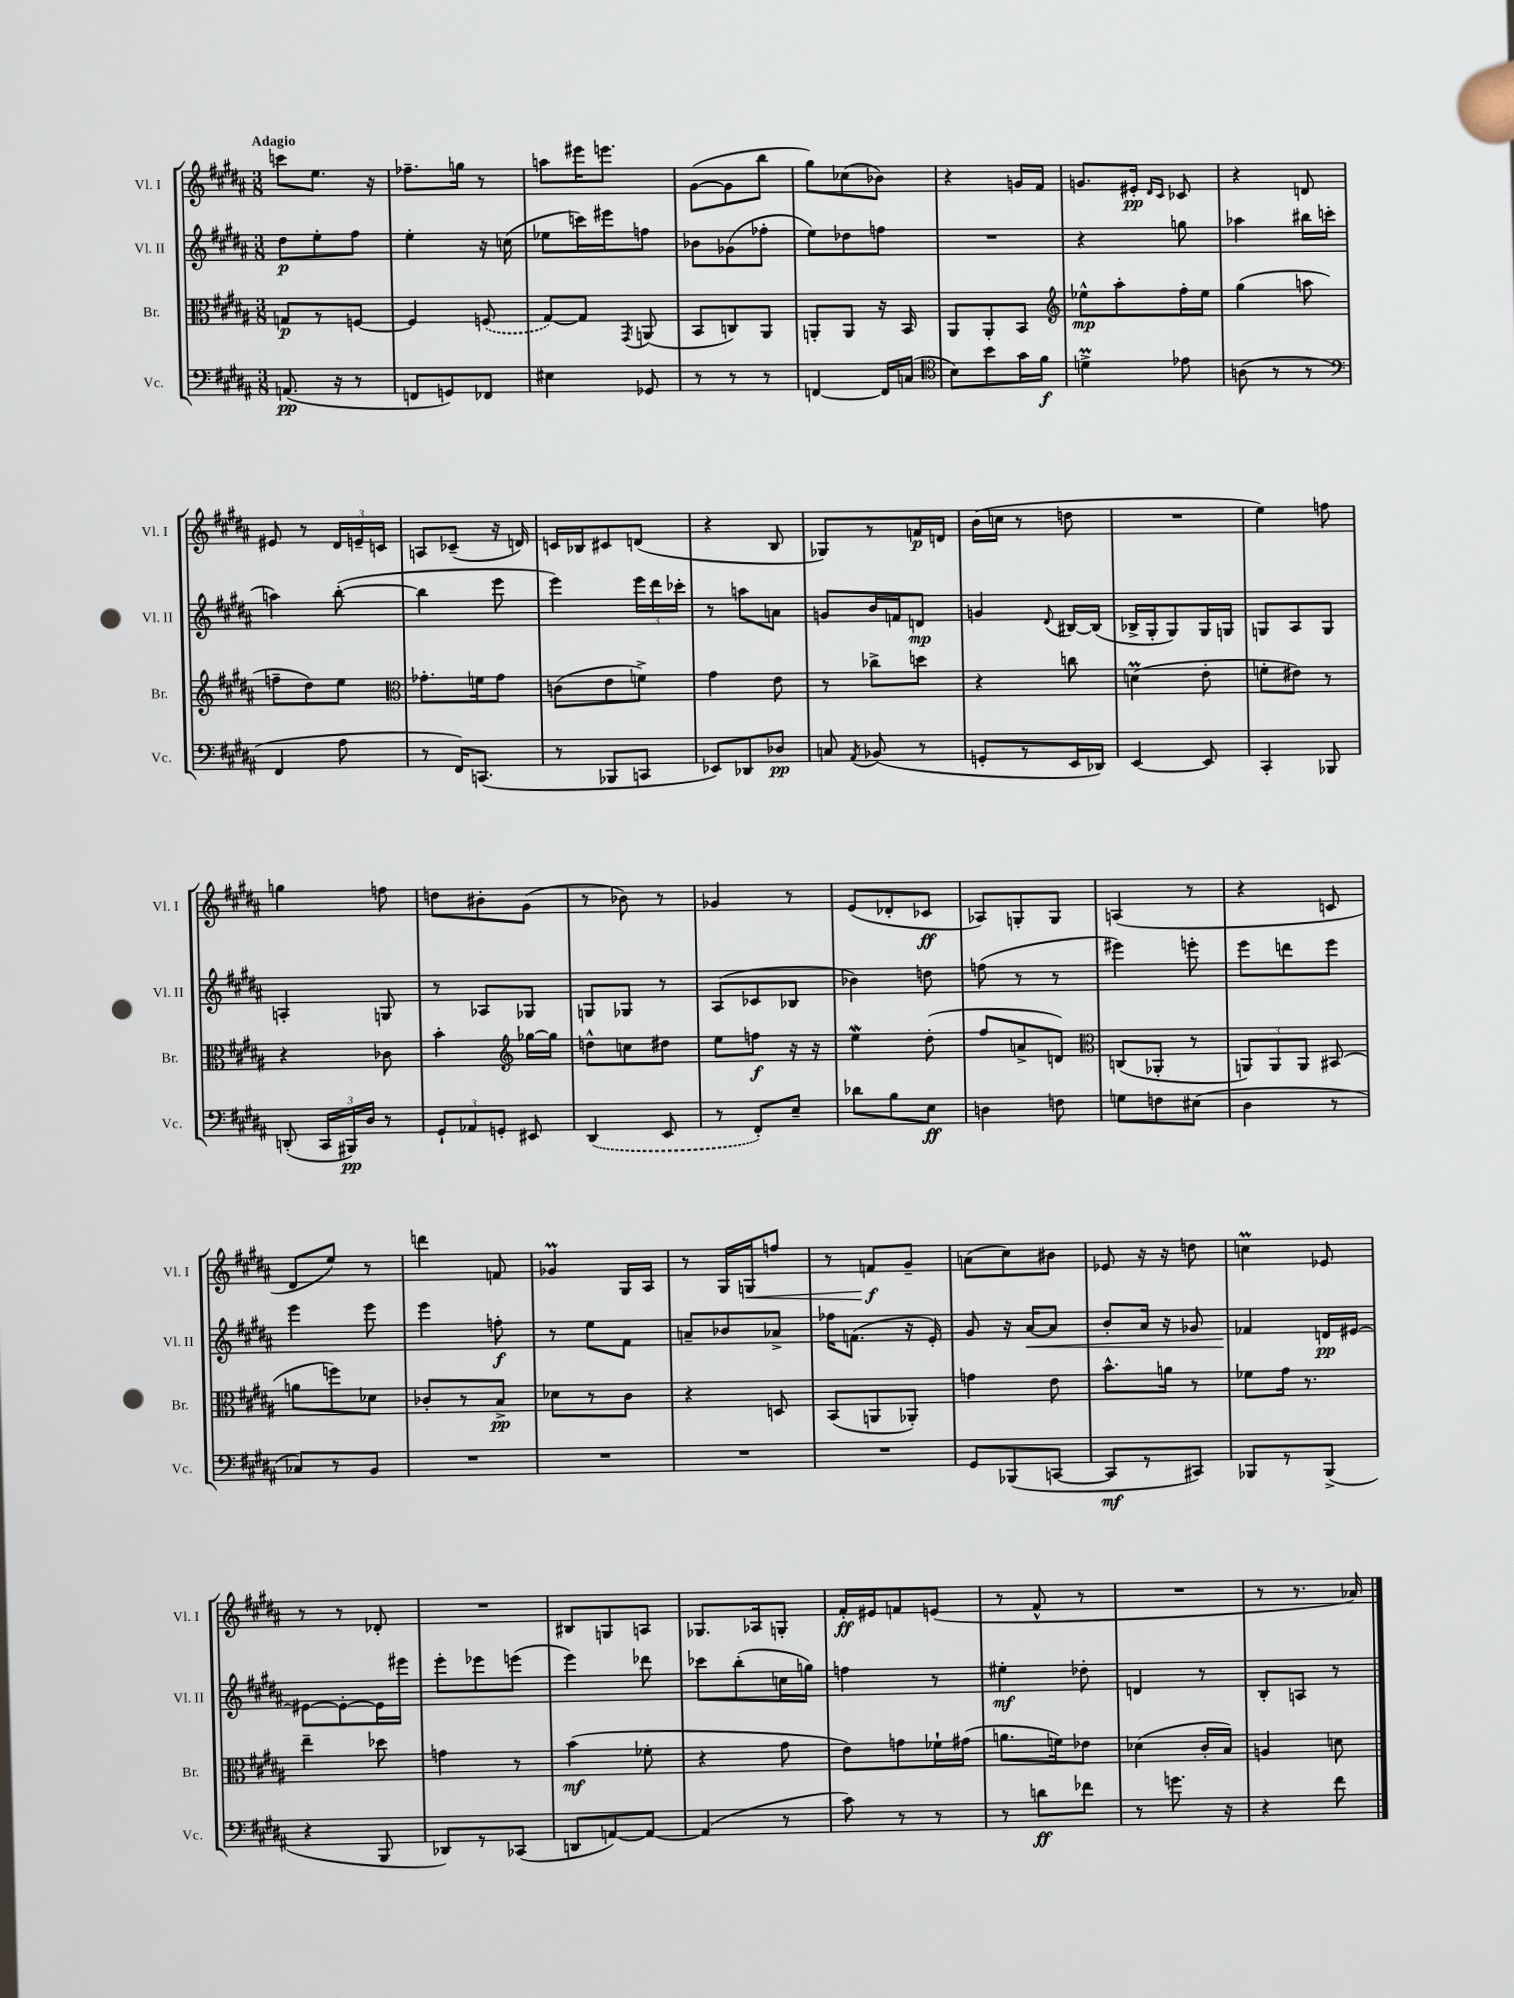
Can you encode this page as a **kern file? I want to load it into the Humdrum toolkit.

**kern	**dynam	**kern	**dynam	**kern	**dynam	**kern	**dynam
*part4	*part4	*part3	*part3	*part2	*part2	*part1	*part1
*staff4	*staff4	*staff3	*staff3	*staff2	*staff2	*staff1	*staff1
*I"Vc.	*	*I"Br.	*	*I"Vl. II	*	*I"Vl. I	*
*I'Vc.	*	*I'Br.	*	*I'Vl. II	*	*I'Vl. I	*
*clefF4	*	*clefC3	*	*clefG2	*	*clefG2	*
*k[f#c#g#d#a#]	*	*k[f#c#g#d#a#]	*	*k[f#c#g#d#a#]	*	*k[f#c#g#d#a#]	*
*M3/8	*	*M3/8	*	*M3/8	*	*M3/8	*
=1	=1	=1	=1	=1	=1	=1	=1
!	!	!	!	!	!	!LO:TX:a:B:t=Adagio	!
(8.AAn/	pp	8Gn/L	p	8dd#\L	p	8cccn\L	.
.	.	8r	.	8ee'\	.	8.ee\J	.
16r	.	.	.	.	.	.	.
8r	.	[8Fn/J	.	8ff#\J	.	.	.
.	.	.	.	.	.	16r	.
=2	=2	=2	=2	=2	=2	=2	=2
8FFn/L	.	4F/]	.	4ee'\	.	8.ff-X~\L	.
8GGn/)	.	.	.	.	.	.	.
.	.	.	.	.	.	16ggn\Jk	.
8FF-X/J	.	(8Fn/	.	16r	.	8r	.
.	.	.	.	(16ccn\	.	.	.
=3	=3	=3	=3	=3	=3	=3	=3
4E#X\	.	[8G#/L)	.	8ee-X\L	.	8aan\L	.
.	.	8G#/J]	.	16cccn\L)	.	16eee#X\K	.
.	.	.	.	16eee#X\J	.	8.eeen\J	.
.	.	8qGG#/	.	.	.	.	.
8GG-X/	.	(8AAn/	.	8ffn\J	.	.	.
=4	=4	=4	=4	=4	=4	=4	=4
8r	.	8BB/L	.	8b-X\L	.	([8g#\L	.
8r	.	8Cn/)	.	(8g-X\	.	8g#\]	.
8r	.	8AA#/J	.	8ff-X'\J	.	8bb\J	.
=5	=5	=5	=5	=5	=5	=5	=5
[4FFn/	.	8AAn'/L	.	8ee\L)	.	8gg#\L)	.
.	.	8AA/J	.	8dd-X\	.	(8cc-X\	.
16FF/LL]	.	16r	.	8ffn\J	.	8b-X\J)	.
(16Cn/JJ	.	16BB/	.	.	.	.	.
=6	=6	=6	=6	=6	=6	=6	=6
*clefC4	*	*	*	*	*	*	*
8B\L)	.	8AA#/L	.	4.r	.	4r	.
8b\	.	8AA#'/	.	.	.	.	.
16g#\L	.	8BB/J	.	.	.	16gn/LL	.
16f#\JJ	f	.	.	.	.	16f#/JJ	.
=7	=7	=7	=7	=7	=7	=7	=7
*	*	*clefG2	*	*	*	*	*
4dnM^\	.	8ee-X^^\L	mp	4r	.	8.gn/L	.
.	.	8aa#'\	.	.	.	.	.
.	.	.	.	.	.	16e#X'/Jk	pp
.	.	.	.	.	.	16qqd#/LL	.
.	.	.	.	.	.	16qqc#/JJ	.
8e-X\	.	16ff#'\L	.	8ggn\	.	8c-X/	.
.	.	16ee-\JJ	.	.	.	.	.
=8	=8	=8	=8	=8	=8	=8	=8
(8An\	.	(4gg#\	.	4aa-X\	.	4r	.
8r	.	.	.	.	.	.	.
8r	.	8aan\	.	16bb#X\LL	.	8dn/	.
.	.	.	.	(16cccn\JJ	.	.	.
!!LO:LB:g=z
=9	=9	=9	=9	=9	=9	=9	=9
*clefF4	*	*	*	*	*	*	*
4FF#/	.	8ffn~\L	.	4aan\)	.	8e#X/	.
.	.	8dd#\)	.	.	.	8r	.
8A#\	.	8ee\J	.	([8bb'\	.	24d#/LL	.
.	.	.	.	.	.	24en~/	.
.	.	.	.	.	.	24cn/JJ	.
=10	=10	=10	=10	=10	=10	=10	=10
*	*	*clefC3	*	*	*	*	*
8r	.	8.g-X'\L	.	4bb\]	.	8An/L	.
16FF#/KL)	.	.	.	.	.	(8c-X~/J	.
(8.CCn/J	.	16fn\k	.	.	.	.	.
.	.	8g-\J	.	8eee\	.	16r	.
.	.	.	.	.	.	16dn/)	.
=11	=11	=11	=11	=11	=11	=11	=11
8r	.	(8cn\L	.	4eee\)	.	16cn/LL	.
.	.	.	.	.	.	16B-X/J	.
8BBB-X/L	.	8e\	.	.	.	8c#X/	.
8CCn/J	.	8fn^\J)	.	24eee\LL	.	(8dn/J	.
.	.	.	.	24ddd#\	.	.	.
.	.	.	.	24ccc-X'\JJ	.	.	.
=12	=12	=12	=12	=12	=12	=12	=12
8EE-X/L)	.	4g#\	.	8r	.	4r	.
8DD-X/	.	.	.	8aan\L	.	.	.
8D-X/J	pp	8e\	.	8an\J	.	8B/	.
=13	=13	=13	=13	=13	=13	=13	=13
8Cn/	.	8r	.	8gn/L	.	8G-X/L)	.
8qAA#/	.	.	.	.	.	.	.
(8BB-X/	.	8cc-X^\L	.	16b/L	.	8r	.
.	.	.	.	16fn/J	.	.	.
8r	.	8ddn\J	.	8dn/J	mp	16fn/L	p
.	.	.	.	.	.	16dn/JJ	.
=14	=14	=14	=14	=14	=14	=14	=14
8GGn'/L	.	4r	.	4gn/	.	(16b\LL	.
.	.	.	.	.	.	16ccn\JJ	.
8r	.	.	.	.	.	8r	.
.	.	.	.	8qqd#/	.	.	.
16EE/L	.	8ccn\	.	[16B#X/LL	.	8ddn\	.
16DD-X/JJ)	.	.	.	(16B#/JJ]	.	.	.
=15	=15	=15	=15	=15	=15	=15	=15
[4EE/	.	(4dnM\	.	16B-X^/LL	.	4.r	.
.	.	.	.	16G#'/J	.	.	.
.	.	.	.	8G#/)	.	.	.
8EE/]	.	8e'\	.	16G#/L	.	.	.
.	.	.	.	16Gn/JJ	.	.	.
=16	=16	=16	=16	=16	=16	=16	=16
4CC#'/	.	8fn'\L	.	8Gn/L	.	4ee\)	.
.	.	8e#X\J)	.	8A#/	.	.	.
8BBB-X/	.	8r	.	8G/J	.	8ffn\	.
!!LO:LB:g=z
=17	=17	=17	=17	=17	=17	=17	=17
(8DDn'/	.	4r	.	4An'/	.	4ggn\	.
24CC#/LL	.	.	.	.	.	.	.
24BBB#X/)	pp	.	.	.	.	.	.
24D#/JJ	.	.	.	.	.	.	.
8r	.	8c-X\	.	8Gn/	.	8ffn\	.
=18	=18	=18	=18	=18	=18	=18	=18
12GG#`/L	.	4b'\	.	8r	.	8ddn\L	.
12AA-X/	.	.	.	.	.	.	.
.	.	.	.	8A-X/L	.	8b#X'\	.
12GGn'/J	.	.	.	.	.	.	.
*	*	*clefG2	*	*	*	*	*
8EE#X/	.	[16gg-X\LL	.	8G-X/J	.	(8g#\J	.
.	.	16gg-\JJ]	.	.	.	.	.
=19	=19	=19	=19	=19	=19	=19	=19
(4DD#/	.	8ddn^^\L	.	8Gn/L	.	8r	.
.	.	8ccn\	.	8G-X/J	.	8b-X\)	.
8EE/	.	8dd#X\J	.	8r	.	8r	.
=20	=20	=20	=20	=20	=20	=20	=20
8r	.	8ee\L	.	(8A#/L	.	4g-X/	.
8FF#'/L)	.	8ffn\J	f	8c-X/	.	.	.
8E~/J	.	16r	.	8B-X/J	.	8r	.
.	.	16r	.	.	.	.	.
=21	=21	=21	=21	=21	=21	=21	=21
8d-X\L	.	4eew\	.	4b-X\)	.	(8e/L	.
8B\	.	.	.	.	.	8d-X'/	.
8E\J	ff	(8dd#'\	.	8ddn\	.	8c-X/J	ff
=22	=22	=22	=22	=22	=22	=22	=22
4Dn\	.	8ff#/L	.	(8ffn\	.	8A-X/L)	.
.	.	8an^/	.	8r	.	8Gn'/	.
8Fn\	.	8dn/J)	.	8r	.	8G/J	.
=23	=23	=23	=23	=23	=23	=23	=23
*	*	*clefC3	*	*	*	*	*
8Gn\L	.	(8Cn/L	.	4eee#X\)	.	(4An/	.
8Fn\	.	8AA-X'/J	.	.	.	.	.
(8E#X\J	.	8r	.	8eeen'\	.	8r	.
=24	=24	=24	=24	=24	=24	=24	=24
4D#\	.	12AAn/L)	.	8eee\L	.	4r	.
.	.	12AA/	.	.	.	.	.
.	.	.	.	8dddn\	.	.	.
.	.	12AA/J	.	.	.	.	.
8r	.	(8BB#X/	.	8eee\J	.	8cn/	.
!!LO:LB:g=z
=25	=25	=25	=25	=25	=25	=25	=25
8C-X/L)	.	8an\L	.	4eee\	.	8d#/L	.
8r	.	8ffn\)	.	.	.	8ee/J)	.
8BB/J	.	8d-X\J	.	8eee\	.	8r	.
=26	=26	=26	=26	=26	=26	=26	=26
4.r	.	8c-X'/L	.	4eee\	.	4dddn\	.
.	.	8r	.	.	.	.	.
.	.	8B^/J	pp	8ffn'\	f	8fn/	.
=27	=27	=27	=27	=27	=27	=27	=27
4.r	.	8d-X\L	.	8r	.	4g-XM/	.
.	.	8r	.	8ee\L	.	.	.
.	.	8c#\J	.	8f#\J	.	16G#/LL	.
.	.	.	.	.	.	16A#/JJ	.
=28	=28	=28	=28	=28	=28	=28	=28
4.r	.	4r	.	8an~/L	.	8r	.
.	.	.	.	8b-X/	.	16G#/LL	.
!	!	!	!	!	!	!	!LO:HP:b
.	.	.	.	.	.	16Gn/J	<
.	.	8Dn/	.	8a-X^/J	.	8ffn/J	.
=29	=29	=29	=29	=29	=29	=29	=29
4.r	.	(8BB/L	.	16ff-X\KL	.	8r	.
.	.	.	.	(8.fn\J	.	.	.
.	.	8AAn/	.	.	.	8fn/L	f
.	.	8AA-X'/J)	.	16r	.	8g#~/J	[
.	.	.	.	16e'/)	.	.	.
=30	=30	=30	=30	=30	=30	=30	=30
8GG#/L	.	4gn\	.	8g#/	.	(8an\L	.
(8BBB-X/	.	.	.	16r	.	8cc#\)	.
!	!	!	!	!	!LO:HP:b	!	!
.	.	.	.	[16a#/KL	<	.	.
[8CCn/J	.	8e\	.	8a#/J]	.	8b#X\J	.
=31	=31	=31	=31	=31	=31	=31	=31
8CC/L]	mf	8.b^^\L	.	8b'/L	.	8e-X/	.
8r	.	.	.	16a#/Jk	.	16r	.
.	.	16an\Jk	.	16r	.	16r	.
8CC#X/J)	.	8r	.	8g-X/	.	8ddn\	.
=32	=32	=32	=32	=32	=32	=32	=32
8BBB-X/L	.	8f-X\L	.	4f-X/	.	4ccnM\	.
8r	.	16g#\Jk	.	.	.	.	.
.	.	8.r	.	.	.	.	.
(8BBB-^/J	.	.	.	16dn/LL	[ pp	8e-X/	.
.	.	.	.	[16e#X/JJ	.	.	.
!!LO:LB:g=z
=33	=33	=33	=33	=33	=33	=33	=33
4r	.	4ee~\	.	8e#X\L_	.	8r	.
.	.	.	.	8e#'\_	.	8r	.
8BBB/	.	8dd-X\	.	16e#\L]	.	8d-X'/	.
.	.	.	.	16eee#X\JJ	.	.	.
=34	=34	=34	=34	=34	=34	=34	=34
8DD-X/L)	.	4gn\	.	8eee'\L	.	4.r	.
8r	.	.	.	8eee-X\	.	.	.
(8CC-X/J	.	8r	.	(8eeen\J	.	.	.
=35	=35	=35	=35	=35	=35	=35	=35
8DDn/L	.	(4b\	mf	4eee\)	.	8B#X/L	.
[8AAn/)	.	.	.	.	.	8Gn/	.
8AA/J_	.	8f-X'\	.	8ddd-X\	.	8An/J	.
=36	=36	=36	=36	=36	=36	=36	=36
(4AA/]	.	4r	.	8ccc-X\L	.	8.G-X/L	.
.	.	.	.	(8bb'\	.	.	.
.	.	.	.	.	.	16A-X/k	.
8r	.	8g#\	.	16ccn\L	.	8Gn'/J	.
.	.	.	.	16ggn\JJ)	.	.	.
=37	=37	=37	=37	=37	=37	=37	=37
8c#\)	.	8e\L)	.	4ffn\	.	16f#'/LL	ff
.	.	.	.	.	.	16e#X/J	.
8r	.	8gn\	.	.	.	8fn/	.
8r	.	16f-X`\L	.	8r	.	(8en/J	.
.	.	(16g#X\JJ	.	.	.	.	.
=38	=38	=38	=38	=38	=38	=38	=38
8r	.	8.an\L	.	4ee#X'\	mf	8r	.
8dn\L	ff	.	.	.	.	8f#^^/	.
.	.	16fn\k)	.	.	.	.	.
8f-X\J	.	8e-X\J	.	8dd-X'\	.	8r	.
=39	=39	=39	=39	=39	=39	=39	=39
8r	.	(4d-X\	.	4dn/	.	4.r	.
8.gn\	.	.	.	.	.	.	.
.	.	16c#'/LL	.	8r	.	.	.
16r	.	16B/JJ)	.	.	.	.	.
=40	=40	=40	=40	=40	=40	=40	=40
4r	.	4An/	.	8B'/L	.	8r	.
.	.	.	.	8An/J	.	8.r	.
8f#\	.	8dn\	.	8r	.	.	.
.	.	.	.	.	.	16a-X/)	.
==	==	==	==	==	==	==	==
*-	*-	*-	*-	*-	*-	*-	*-
